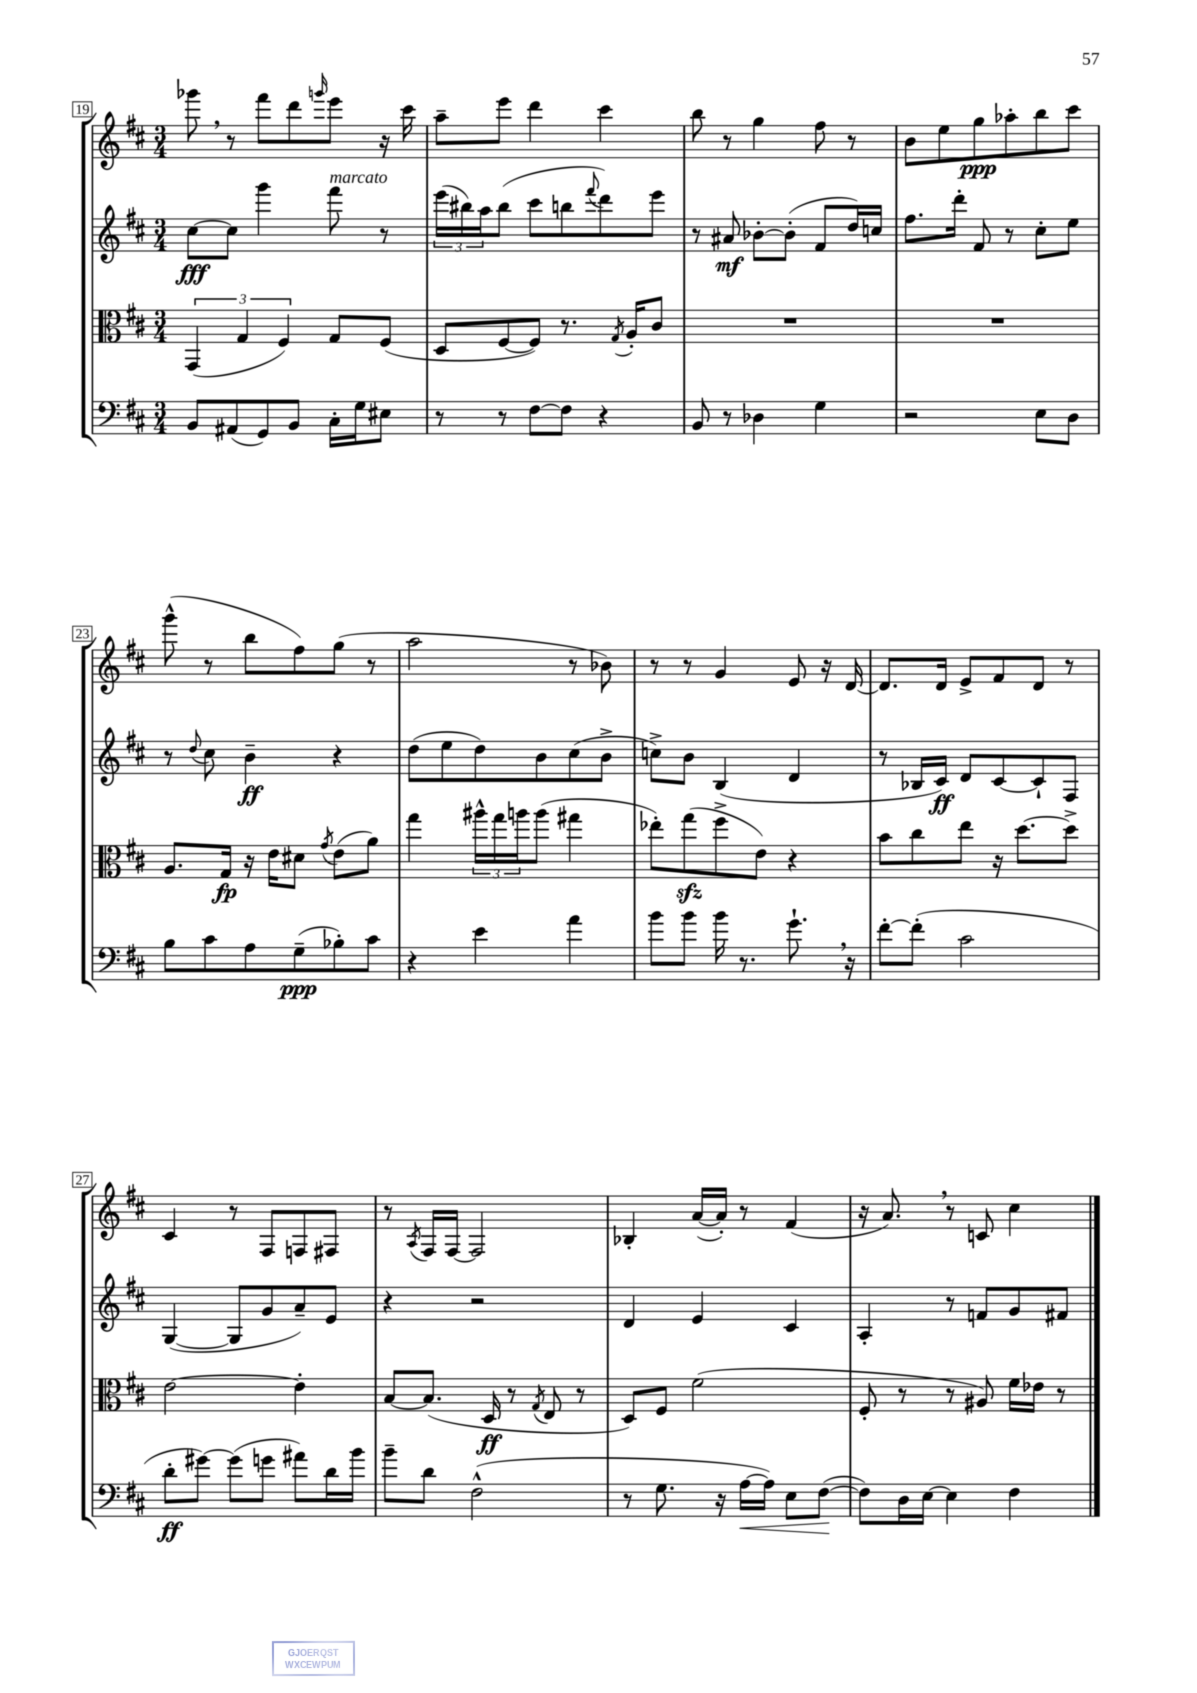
<<
\new StaffGroup <<
\new Staff = "s0" {
    \clef treble \key d \major \numericTimeSignature \time 3/4
    ges'''8 \breathe r8 fis'''8 d'''8 \grace { g'''16 } e'''8 r16 cis'''16 |
    a''8-- e'''8 d'''4 cis'''4 |
    b''8 r8 g''4 fis''8 r8 |
    b'8 e''8 g''8\ppp aes''8-. b''8 cis'''8 |
    g'''8-^( r8 b''8 fis''8) g''8( r8 |
    a''2 r8 bes'8) |
    r8 r8 g'4 e'8 r16 d'16~ |
    d'8. d'16 e'8-> fis'8 d'8 r8 |
    cis'4 r8 fis8 f8 fis8 |
    r8 \acciaccatura { a8 } fis16 fis16~ fis2 |
    bes4-. a'16~( a'16-.) r8 fis'4( |
    r16 a'8.) \breathe r8 c'8 cis''4 \bar "|." |
}
\new Staff = "s1" {
    \clef treble \key d \major \numericTimeSignature \time 3/4
    cis''8~\fff cis''8 g'''4 fis'''8^\markup { \italic "marcato" } r8 |
    \tuplet 3/2 { e'''16( bis''16) a''16 } bis''8( cis'''8 b''8 \appoggiatura { fis'''8 } d'''8) e'''8 |
    r8 ais'8\mf bes'8~-. bes'8-.( fis'8 d''16) c''16 |
    fis''8. d'''16-. fis'8 r8 cis''8-. e''8 |
    r8 \appoggiatura { d''8 } cis''8 b'4--\ff r4 |
    d''8( e''8 d''8) b'8 cis''8( b'8-> |
    c''8->) b'8 b4( d'4 |
    r8 bes16 cis'16\ff) d'8 cis'8~ cis'8-! fis8 |
    g4~( g8 g'8 a'8--) e'8 |
    r4 r2 |
    d'4 e'4 cis'4 |
    a4-. r8 f'8 g'8 fis'8 \bar "|." |
}
\new Staff = "s2" {
    \clef alto \key d \major \numericTimeSignature \time 3/4
    \tuplet 3/2 { g,4( g4 fis4) } g8 fis8( |
    d8 fis8~ fis8) r8. \acciaccatura { g8 } a16-. cis'8 |
    R2. |
    R2. |
    a8. g16\fp r16 e'16 dis'8 \acciaccatura { g'8 } e'8( a'8) |
    g''4 \tuplet 3/2 { ais''16-^ g''16 a''16 } a''8( gis''4 |
    ees''8-.) g''8\sfz( fis''8-> e'8) r4 |
    b'8 cis''8 e''8 r16 d''8.~ d''8-> |
    e'2~ e'4-. |
    b8~ b8.( d16\ff r8 \acciaccatura { g8 } e8 r8 |
    d8) fis8 fis'2( |
    fis8-. r8 r8 ais8) fis'16 ees'16 r8 \bar "|." |
}
\new Staff = "s3" {
    \clef bass \key d \major \numericTimeSignature \time 3/4
    b,8 ais,8( g,8) b,8 cis16-. g16 eis8 |
    r8 r8 fis8~ fis8 r4 |
    b,8 r8 des4 g4 |
    r2 e8 d8 |
    b8 cis'8 a8 g8--\ppp( bes8-.) cis'8 |
    r4 e'4 a'4 |
    b'8 b'8 b'16 r8. g'8.-! \breathe r16 |
    fis'8~-. fis'8-.( cis'2 |
    d'8-.\ff gis'8~) gis'8( g'8 ais'8) d'16 b'16 |
    b'8-- d'8 fis2-^( |
    r8 g8. r16 a16~\< a16) e8 fis8~\!( |
    fis8) d16 e16~ e4 fis4 \bar "|." |
}
>>
>>
\layout { \context { \Score currentBarNumber = #19 \override BarNumber.stencil = #(make-stencil-boxer 0.1 0.3 ly:text-interface::print) } }
